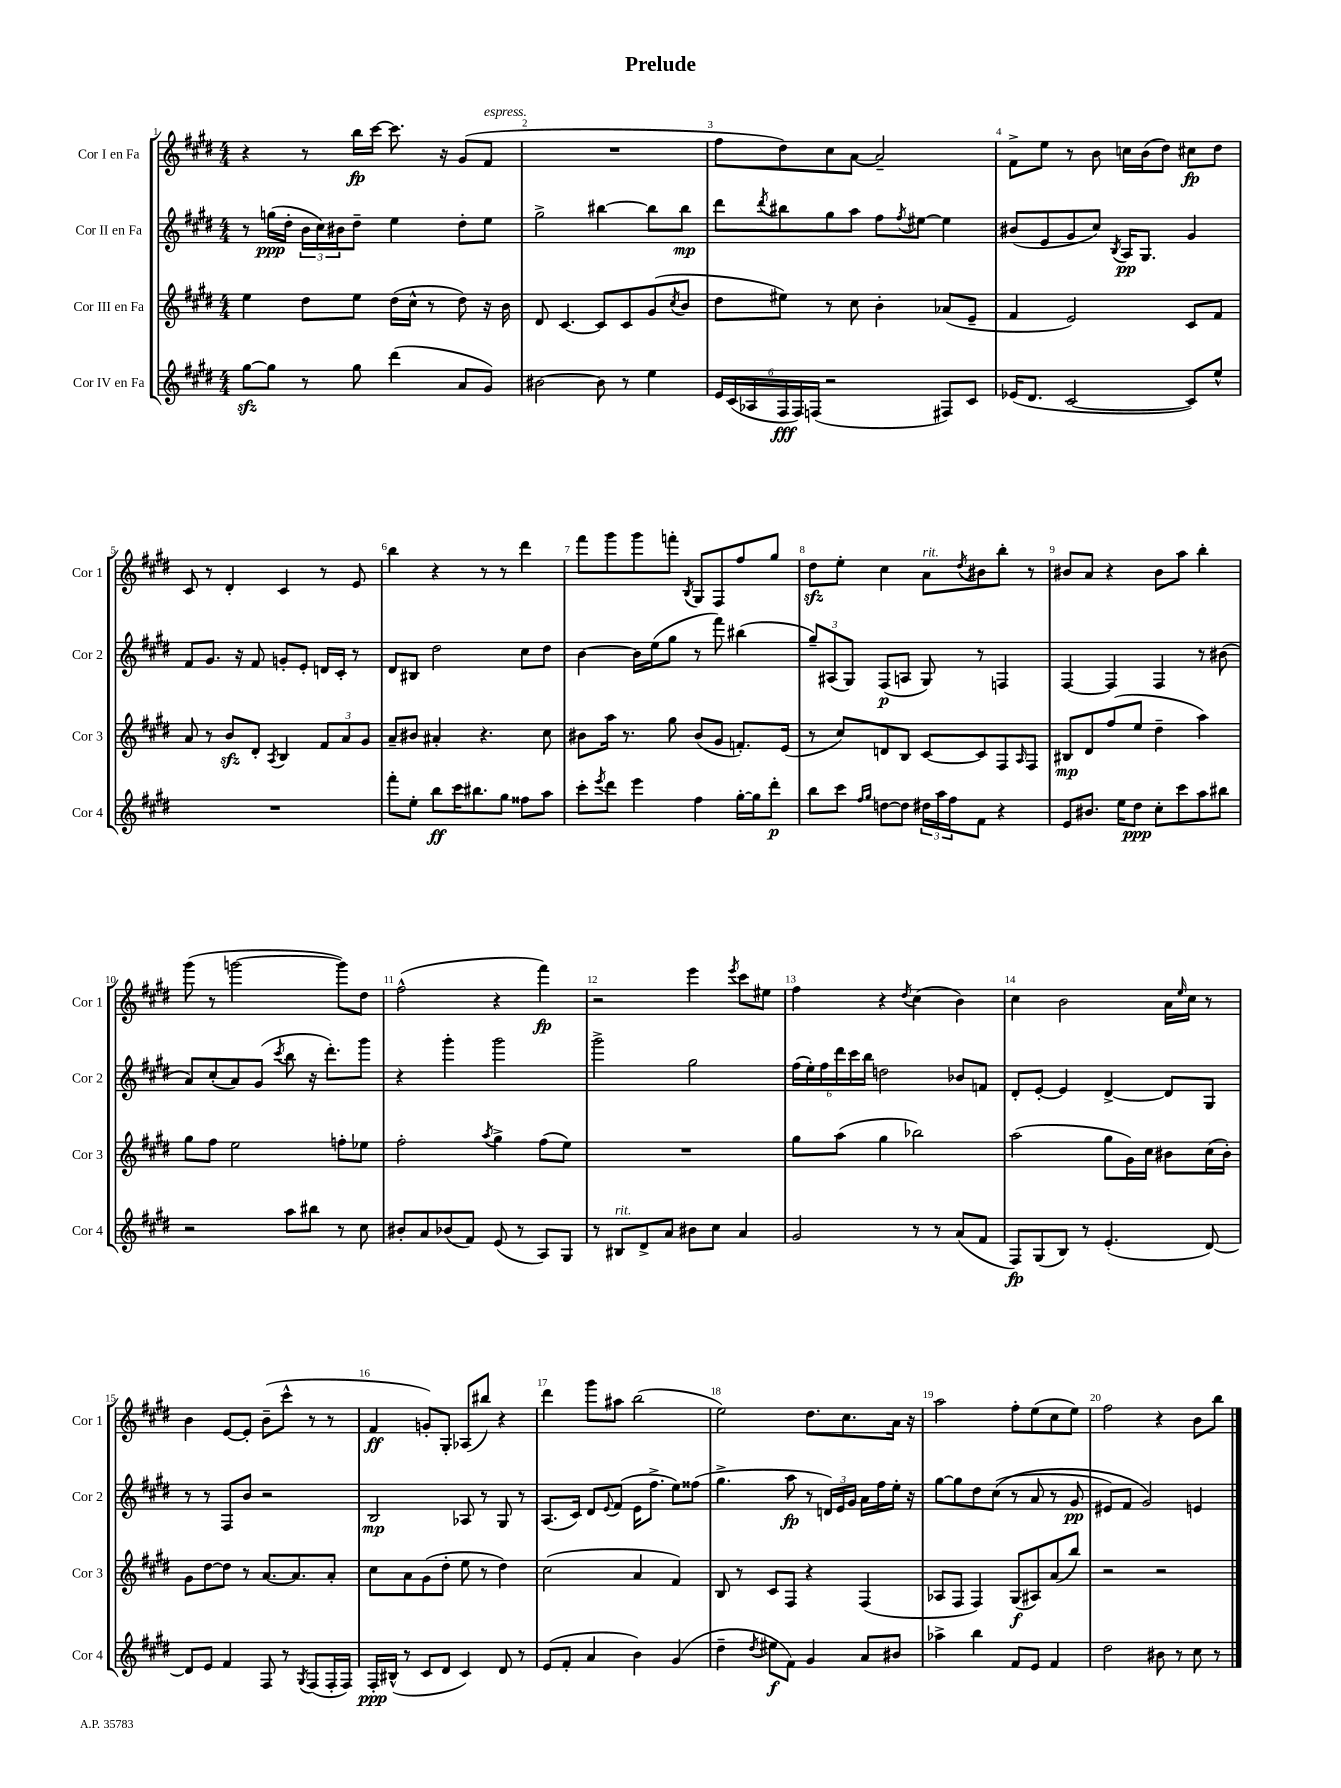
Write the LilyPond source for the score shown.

\header { title = "Prelude" }
<<
\new StaffGroup <<
\new Staff = "s0" \with { instrumentName = "Cor I en Fa" shortInstrumentName = "Cor 1" } {
    \clef treble \key e \major \numericTimeSignature \time 4/4
    r4 r8 b''16\fp cis'''16~ cis'''8. r16 gis'8( fis'8^\markup { \italic "espress." } |
    R1 |
    fis''8 dis''8) cis''8 a'8~ a'2-- |
    fis'8-> e''8 r8 b'8 c''16 b'16( dis''8) cis''8\fp dis''8 |
    cis'8 r8 dis'4-. cis'4 r8 e'8 |
    b''4 r4 r8 r8 dis'''4 |
    fis'''8 gis'''8 gis'''8 f'''8-. \acciaccatura { b8 } gis8 fis8 fis''8 gis''8 |
    dis''8\sfz e''8-. cis''4 a'8^\markup { \italic "rit." } \acciaccatura { dis''8 } bis'8 b''8-. r8 |
    bis'8 a'8 r4 bis'8 a''8 b''4-. |
    gis'''8( r8 g'''2~ g'''8) dis''8 |
    fis''2-^( r4 fis'''4\fp) |
    r2 e'''4 \acciaccatura { e'''8 } cis'''8 eis''8 |
    fis''4 r4 \acciaccatura { dis''8 } cis''4( b'4) |
    cis''4 b'2 a'16 \grace { e''16 } cis''16 r8 |
    b'4 e'8~ e'8-. b'8--( cis'''8-^ r8 r8 |
    fis'4\ff g'8-.) gis8-. aes8( bis''8) r4 |
    dis'''4 gis'''8 ais''8 b''2( |
    e''2) dis''8. cis''8. a'16 r16 |
    a''2 fis''8-. e''8( cis''8 e''8) |
    fis''2 r4 b'8 b''8 \bar "|." |
}
\new Staff = "s1" \with { instrumentName = "Cor II en Fa" shortInstrumentName = "Cor 2" } {
    \clef treble \key e \major \numericTimeSignature \time 4/4
    r8 g''16\ppp( dis''16-. \tuplet 3/2 { b'16 cis''16) bis'16 } dis''8-- e''4 dis''8-. e''8 |
    gis''2-> bis''4~ bis''8 bis''8\mp |
    dis'''8 \acciaccatura { dis'''8 } bis''8 gis''8 a''8 fis''8 \acciaccatura { fis''8 } eis''8~ eis''4 |
    bis'8( e'8 gis'8 cis''8) \acciaccatura { b8 } a16\pp gis8. gis'4 |
    fis'8 gis'8. r16 fis'8 g'8-. e'8-. d'16 cis'16-. r8 |
    dis'8 bis8 dis''2 cis''8 dis''8 |
    b'4~ b'16 e''16( gis''8 r8 fis'''8) bis''4( |
    \tuplet 3/2 { gis''8--) ais8( gis8) } fis8\p( a8 gis8) r8 f4 |
    fis4~ fis4 fis4 r8 bis'8( |
    a'8) cis''8-.( a'8) gis'8( \acciaccatura { cis'''8 } b''8 r16 dis'''8.-.) gis'''8 |
    r4 gis'''4-. gis'''2 |
    gis'''2-> gis''2 |
    \tuplet 6/4 { fis''16( e''16-.) fis''16 dis'''16 cis'''16 b''16 } d''2 bes'8 f'8 |
    dis'8-. e'8~-. e'4 dis'4~-> dis'8 gis8 |
    r8 r8 fis8 b'8 r2 |
    b2\mp aes8 r8 gis8 r8 |
    a8.( cis'16) dis'8 \appoggiatura { e'8 } fis'8( e'16 fis''8.-> e''8) fisis''8( |
    gis''4.-> a''8\fp r8 \tuplet 3/2 { d'16) e'16 gis'16 } a'16 fis''16 e''16-. r16 |
    gis''8~ gis''8 dis''8 cis''8(\( r8 a'8 r8 gis'8\pp |
    eis'8) fis'8 gis'2\) e'4 \bar "|." |
}
\new Staff = "s2" \with { instrumentName = "Cor III en Fa" shortInstrumentName = "Cor 3" } {
    \clef treble \key e \major \numericTimeSignature \time 4/4
    e''4 dis''8 e''8 dis''16( cis''16-^ r8 dis''8) r16 b'16 |
    dis'8 cis'4.~ cis'8 cis'8 gis'8( \acciaccatura { cis''8 } b'8 |
    dis''8 eis''8) r8 cis''8 b'4-. aes'8( e'8-- |
    fis'4 e'2) cis'8 fis'8 |
    a'8 r8 b'8\sfz dis'8-. \acciaccatura { a8 } b4 \tuplet 3/2 { fis'8 a'8 gis'8 } |
    a'8-- bis'8 ais'4-. r4. cis''8 |
    bis'8 a''16 r8. gis''8 bis'8( gis'8 f'8.-.) e'16( |
    r8 cis''8) d'8 b8 cis'8~ cis'8 fis8 \grace { a16 } fis8 |
    bis8\mp dis'8 fis''8( e''8 dis''4-- a''4) |
    gis''8 fis''8 e''2 f''8-. ees''8 |
    fis''2-. \acciaccatura { a''8 } gis''4-> fis''8( e''8) |
    R1 |
    gis''8 a''8( gis''4 bes''2) |
    a''2( gis''8 gis'16) cis''16 bis'8 cis''16( bis'16-.) |
    gis'8 dis''8~ dis''8 r8 a'8.~ a'8. a'8-. |
    cis''8 a'8 gis'8( dis''8-. e''8 r8 dis''4) |
    cis''2( a'4 fis'4) |
    b8 r8 cis'8 fis8 r4 fis4( |
    aes8 fis8 fis4) gis8\f( ais8) a'8( b''8) |
    r2 r2 \bar "|." |
}
\new Staff = "s3" \with { instrumentName = "Cor IV en Fa" shortInstrumentName = "Cor 4" } {
    \clef treble \key e \major \numericTimeSignature \time 4/4
    gis''8~\sfz gis''8 r8 gis''8 dis'''4( a'8 gis'8) |
    bis'2~ bis'8 r8 e''4 |
    \tuplet 6/4 { e'16 cis'16( aes16 fis16\fff fis16) f16( } r2 fis8) cis'8 |
    ees'16( dis'8. cis'2~ cis'8) e''8-^ |
    R1 |
    fis'''8-. e''8-. b''8\ff cis'''16 bis''8. gis''8 fisis''8 a''8 |
    cis'''8-. \acciaccatura { e'''8 } dis'''8 e'''4 fis''4 gis''16~-. gis''16 dis'''8-.\p |
    b''8 cis'''8 \grace { fis''16 gis''16 } d''8~ d''8 \tuplet 3/2 { dis''16 a''16 fis''16 } fis'8 r4 |
    e'8 bis'8. e''16 dis''8\ppp cis''8-. cis'''8 a''8 bis''8 |
    r2 a''8 bis''8 r8 cis''8 |
    bis'8-. a'8 bes'8( fis'8) e'8( r8 a8) gis8 |
    r8 bis8^\markup { \italic "rit." } dis'8-> a'8 bis'8 cis''8 a'4 |
    gis'2 r8 r8 a'8( fis'8 |
    fis8\fp) gis8( b8) r8 e'4.-.( dis'8~) |
    dis'8 e'8 fis'4 fis8 r8 \acciaccatura { gis8 } fis8( fis16-. fis16) |
    fis16-.\ppp bis16-^( r8 cis'8 dis'8 cis'4) dis'8 r8 |
    e'8( fis'8-. a'4 b'4) gis'4( |
    dis''4-- \acciaccatura { dis''8 } eis''8\f fis'8) gis'4 a'8 bis'8 |
    aes''4-> b''4 fis'8 e'8 fis'4 |
    dis''2 bis'8 r8 cis''8 r8 \bar "|." |
}
>>
>>
\layout { \context { \Score \override BarNumber.break-visibility = ##(#f #t #t) barNumberVisibility = #all-bar-numbers-visible } }
